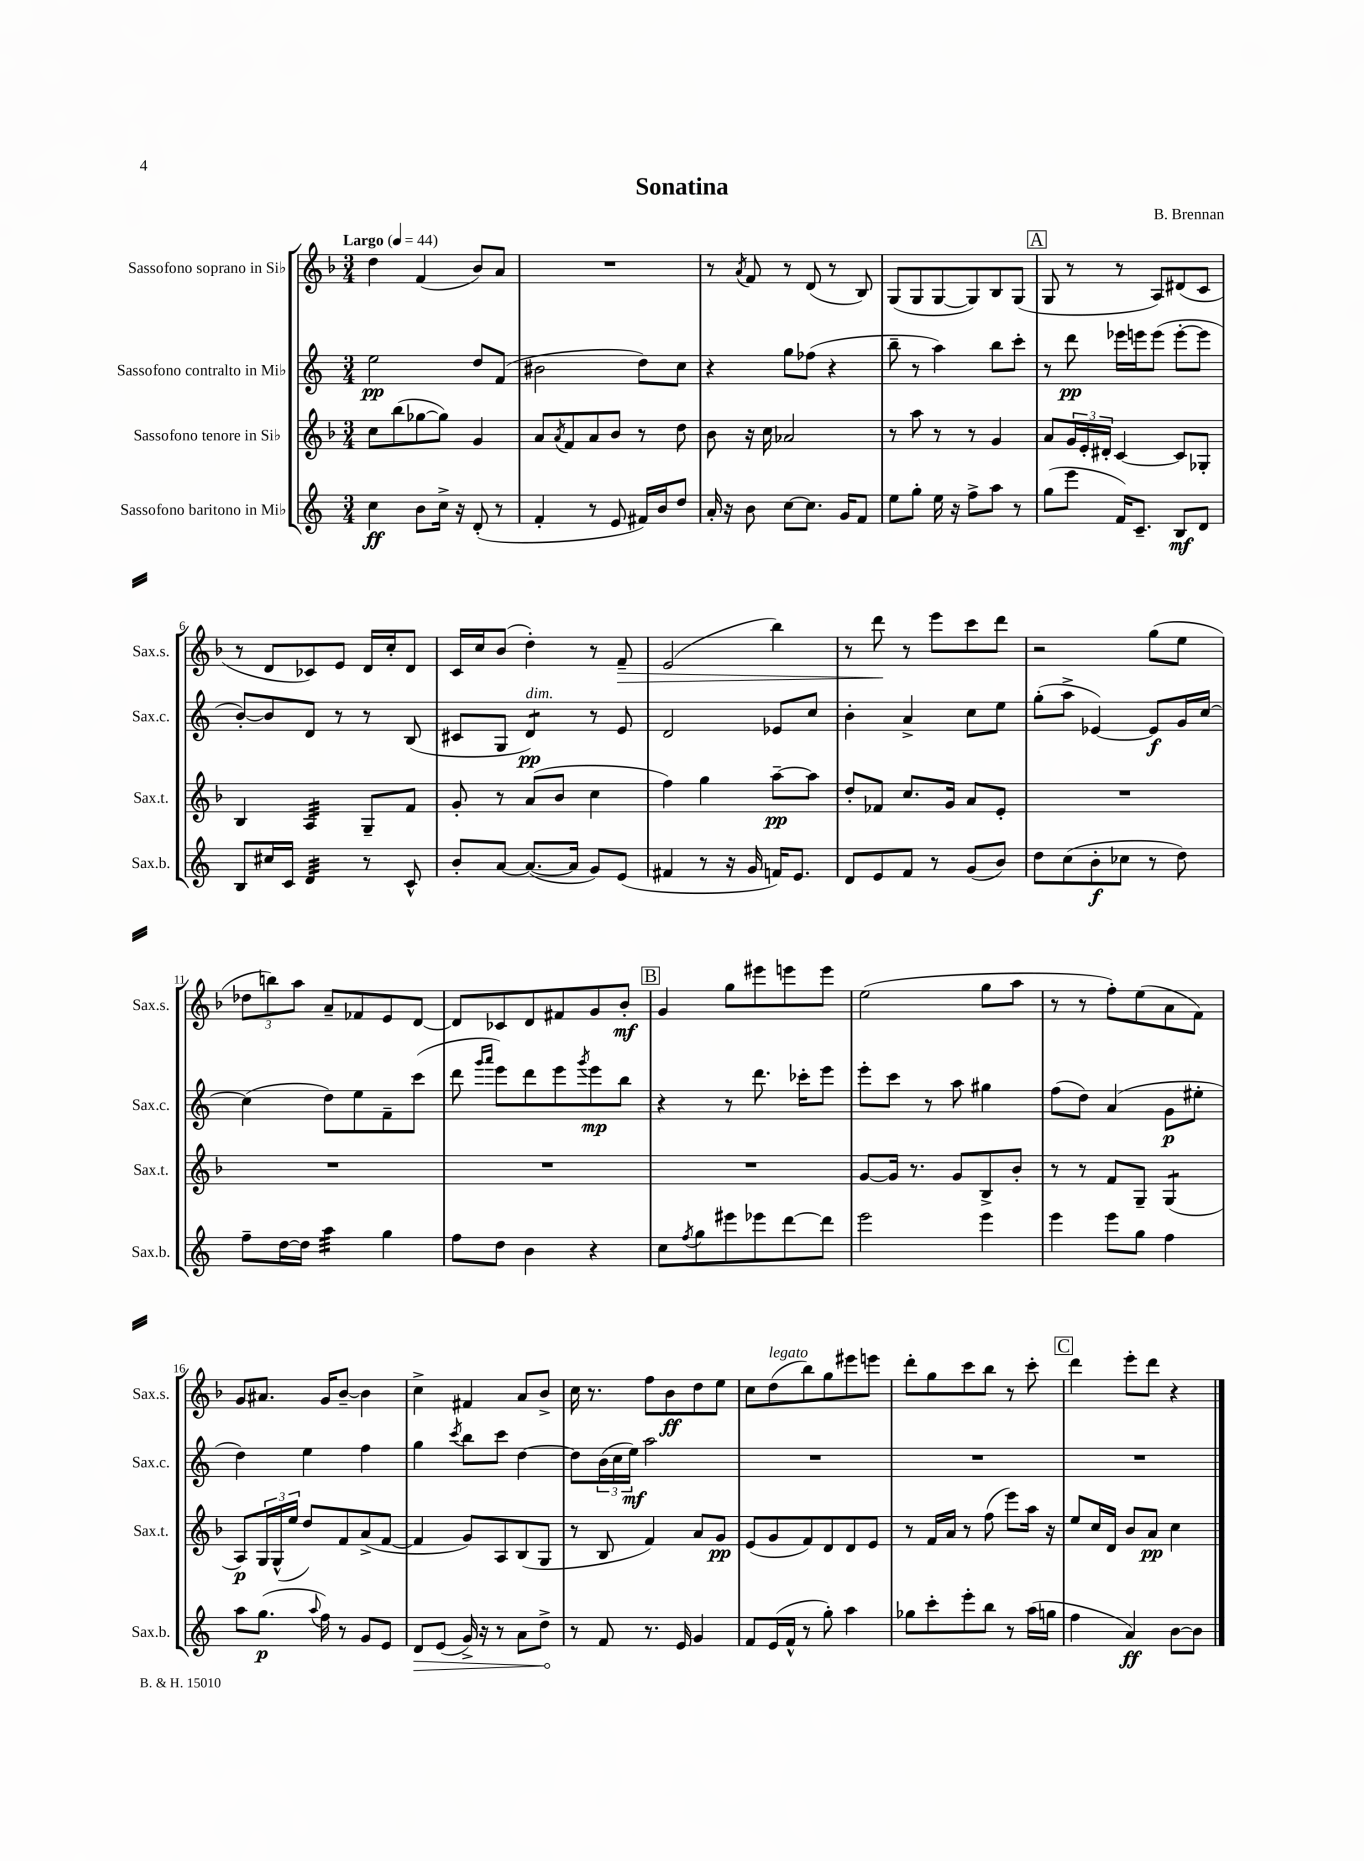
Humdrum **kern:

**kern	**kern	**kern	**kern
*staff4	*staff3	*staff2	*staff1
*clefG2	*clefG2	*clefG2	*clefG2
*k[]	*k[b-]	*k[]	*k[b-]
*M3/4	*M3/4	*M3/4	*M3/4
*MM44	*MM44	*MM44	*MM44
4cc	8cc	2ee	4dd
.	(8bb-	.	.
8b	[8gg-	.	(4f
16cc^	8gg-])	.	.
16r	.	.	.
(8d'	4g	8dd	8b-)
8r	.	(8f	8a
=	=	=	=
4f'	8a	2b#	2.r
.	8qa	.	.
.	8f	.	.
8r	8a	.	.
8e	8b-	.	.
16f#)	8r	8dd)	.
16b	.	.	.
8dd	8dd	8cc	.
=	=	=	=
16a'	8b-	4r	8r
16r	.	.	.
.	.	.	8qa
8b	16r	.	8f
.	16cc	.	.
[8cc	2a-	8gg	8r
8.cc]	.	(8ff-	(8d
.	.	4r	8r
16g	.	.	.
8f	.	.	8B-)
=	=	=	=
8ee	8r	8bb~	(8G
8gg'	8aa	8r	8G
16ee	8r	4aa)	[8G
16r	.	.	.
8ff^	8r	.	8G])
8aa	4g	8bb	8B-
8r	.	8ccc'	(8G
=	=	=	=
(8gg	8a	8r	8G
8eee	24g	8ddd	8r
.	24e'	.	.
.	24d#'	.	.
16f)	[4c	16eee-	8r
8.c~	.	16eee	.
.	.	(8eee	8A)
8B	8c]	[8eee'	(8d#
8d	8G-'	8eee]	8c
=	=	=	=
8B	4B-	[8b')	8r
16cc#	.	8b]	8d
16c	.	.	.
4d	4A	8d	8c-)
.	.	8r	8e
8r	8G~	8r	16d
.	.	.	16cc'
8c^^	8f	(8B	8d
=	=	=	=
8b'	8g'	8c#	16c
.	.	.	16cc
[8a	8r	8G	(8b-
(8.a_	(8a	4d)	4dd')
.	8b-	.	.
16a]	.	.	.
8g)	4cc	8r	8r
(8e	.	8e	8f~
=	=	=	=
4f#	4ff)	2d	(2e
8r	4gg	.	.
16r	.	.	.
16g	.	.	.
16f)	[8aa~	8e-	4bb-)
8.e	.	.	.
.	8aa]	8cc	.
=	=	=	=
8d	8dd'	4b'	8r
8e	8f-	.	8ddd
8f	8.cc	4a^	8r
8r	.	.	8eee
.	16g	.	.
(8g	8a	8cc	8ccc
8b)	8e'	8ee	8ddd
=	=	=	=
8dd	2.r	(8gg'	2r
(8cc	.	8aa^	.
8b'	.	[4e-)	.
8cc-	.	.	.
8r	.	8e-]	(8gg
8dd)	.	16g	8ee
.	.	[16cc	.
=	=	=	=
8ff~	2.r	(4cc]	12dd-
.	.	.	12bb)
[16dd	.	.	.
.	.	.	12aa
16dd]	.	.	.
4aa	.	8dd)	8a~
.	.	8ee	8f-
4gg	.	8f~	8e
.	.	(8ccc	[8d
=	=	=	=
8ff	2.r	8ddd	8d]
.	.	16qqggg	.
.	.	16qqaaa	.
8dd	.	8eee)	8c-
4b	.	8ddd	8d
.	.	8eee	8f#
.	.	8qggg	.
4r	.	8eee	8g
.	.	8bb	8b-'
=	=	=	=
8cc	2.r	4r	4g
8qff	.	.	.
8gg	.	.	.
8eee#	.	8r	8gg
8eee-	.	8.ddd	8eee#
[8ddd	.	.	8eee
.	.	16ccc-'	.
8ddd]	.	8eee	8eee
=	=	=	=
2eee	[8g	8eee'	(2ee
.	16g]	8ccc	.
.	8.r	.	.
.	.	8r	.
.	8g	8aa	.
4eee	8B-^	4gg#	8gg
.	8b-'	.	8aa
=	=	=	=
4eee	8r	(8ff	8r
.	8r	8dd)	8r
8eee	8f	(4a	8ff')
8gg	8G~	.	(8ee
4ff	(4G	8g	8a
.	.	8ee#'	8f)
=	=	=	=
8aa	8A)	4dd)	8g
(8.gg	24G	.	8.a#
.	(24G^^	.	.
.	24ee	.	.
.	8dd)	4ee	.
8qqaa	.	.	.
16ff)	.	.	16g
8r	8f	.	[8b-~
8g	(8a^	4ff	4b-]
8e	[8f	.	.
=	=	=	=
8d	4f]	4gg	4cc^
(8e	.	.	.
.	.	8qccc	.
16g^)	8g)	8bb	4f#
16r	.	.	.
8r	8A	8ccc	.
8a	(8B-	[4dd	8a
8dd^	8G	.	8b-^
=	=	=	=
8r	8r	8dd]	16cc
.	.	.	8.r
8f	8B-	(24b	.
.	.	24cc	.
.	.	24ee)	.
8.r	4f)	2aa	8ff
.	.	.	8b-
16e	.	.	.
4g	8a	.	8dd
.	8g	.	8ee
=	=	=	=
8f	(8e	2.r	8cc
(16e	8g	.	(8dd
16f^^	.	.	.
8r	8f)	.	8bb-)
8gg')	8d	.	8gg
4aa	8d	.	8eee#
.	8e	.	8eee
=	=	=	=
8gg-	8r	2.r	8ddd'
8ccc'	16f	.	8gg
.	16a	.	.
8eee'	8r	.	8ccc
8bb	(8ff	.	8bb-
8r	8eee)	.	8r
(16aa	16aa	.	8ccc'
16gg	16r	.	.
=	=	=	=
4ff	8ee	2.r	4ddd
.	16cc	.	.
.	16d	.	.
4a)	8b-	.	8eee'
.	8a	.	8ddd
[8b	4cc	.	4r
8b]	.	.	.
==	==	==	==
*-	*-	*-	*-
